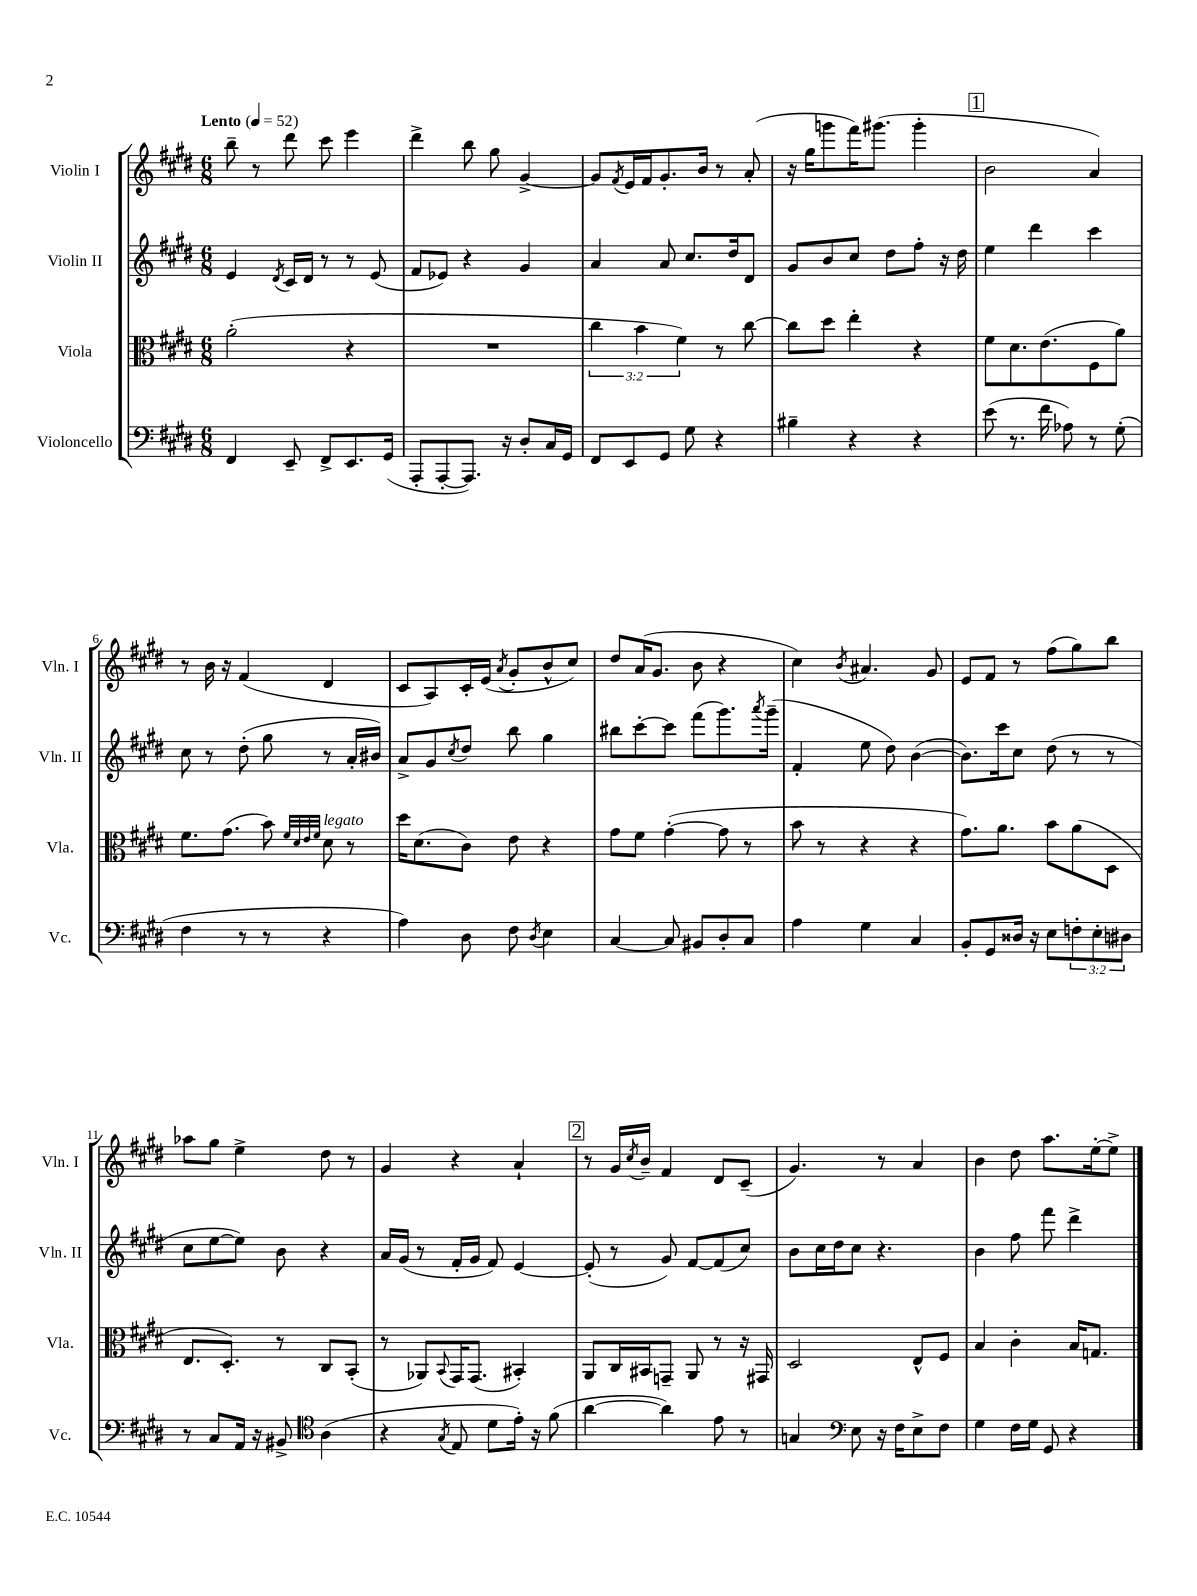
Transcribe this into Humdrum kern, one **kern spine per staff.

**kern	**kern	**kern	**kern
*part4	*part3	*part2	*part1
*staff4	*staff3	*staff2	*staff1
*I"Violoncello	*I"Viola	*I"Violin II	*I"Violin I
*I'Vc.	*I'Vla.	*I'Vln. II	*I'Vln. I
*clefF4	*clefC3	*clefG2	*clefG2
*k[f#c#g#d#]	*k[f#c#g#d#]	*k[f#c#g#d#]	*k[f#c#g#d#]
*M6/8	*M6/8	*M6/8	*M6/8
*MM52	*MM52	*MM52	*MM52
=1	=1	=1	=1
!	!	!	!LO:TX:a:B:t=Lento
4FF#/	(2a'\	4e/	8bb~\
.	.	.	8r
.	.	8qd#/	.
8EE~/	.	16c#/LL	8ddd#\
.	.	16d#/JJ	.
8FF#^/L	.	8r	8ccc#\
8.EE/	4r	8r	4eee\
.	.	(8e/	.
(16GG#/Jk	.	.	.
=2	=2	=2	=2
8AAA'/L	2.r	8f#/L	4ddd#^\
[8AAA'/	.	8e-X/J)	.
8.AAA/J])	.	4r	8bb\
.	.	.	8gg#\
16r	.	.	.
8D#'/L	.	4g#/	[4g#^/
16C#/L	.	.	.
16GG#/JJ	.	.	.
=3	=3	=3	=3
8FF#/L	6cc#\	4a/	8g#/L]
.	.	.	8qf#/
8EE/	.	.	16e/L
.	6b\	.	.
.	.	.	16f#/J
8GG#/J	.	8a/	8.g#'/
.	6f#\)	.	.
8G#\	.	8.cc#/L	.
.	.	.	16b/Jk
4r	8r	.	8r
.	.	16dd#/k	.
.	[8cc#\	8d#/J	(8a'/
=4	=4	=4	=4
4B#X~\	8cc#\L]	8g#/L	16r
.	.	.	16gg#\KL
.	8dd#\J	8b/	8gggn\
4r	4ee'\	8cc#/J	16fff#\K)
.	.	.	(8.ggg#X\J
.	.	8dd#\L	.
4r	4r	8ff#'\J	4ggg#'\
.	.	16r	.
.	.	16dd#\	.
!!LO:REH:place=s1:t=1
=5	=5	=5	=5
(8e\	8f#\L	4ee\	2b\
8.r	8.d#\	.	.
.	.	4ddd#\	.
16f#\	(8.e\	.	.
8A-X\)	.	.	.
8r	8F#\	4ccc#\	4a/)
(8G#'\	8a\J)	.	.
!!LO:LB:g=z
=6	=6	=6	=6
4F#\	8.f#\L	8cc#\	8r
.	.	8r	16b\
.	(8.g#\J	.	16r
8r	.	(8dd#'\	(4f#/
8r	8b\)	8gg#\	.
.	32qqf#/LLL	.	.
.	32qqd#/	.	.
.	32qqe/	.	.
.	32qqf#/JJJ	.	.
!	!LO:TX:a:i:t=legato	!	!
4r	8d#\	8r	4d#/
.	8r	16a'/LL	.
.	.	16b#X/JJ)	.
=7	=7	=7	=7
4A\)	16dd#\KL	8a^/L	8c#/L
.	(8.d#\	.	.
.	.	8g#/	8A/)
.	.	8qcc#/	.
8D#\	8c#\J)	8dd#/J	16c#'/L
.	.	.	(16e/JJ
.	.	.	8qa/
8F#\	8e\	8bb\	8g#'/L
8qD#/	.	.	.
4E\	4r	4gg#\	8b^^/
.	.	.	8cc#/J)
=8	=8	=8	=8
[4C#/	8g#\L	8bb#X\L	8dd#/L
.	8f#\J	[8ccc#'\	(16a/K
.	.	.	8.g#/J
8C#/]	([4g#'\	8ccc#\J]	.
8BB#X/L	.	(8fff#\L	8b\
8D#'/	8g#\]	8.ggg#\)	4r
8C#/J	8r	.	.
.	.	8qaaa/	.
.	.	(16ggg#~\Jk	.
=9	=9	=9	=9
4A\	8b\	4f#'/	4cc#\)
.	8r	.	.
.	.	.	8qb/
4G#\	4r	8ee\	4.a#X/
.	.	8dd#\)	.
4C#/	4r	([4b\	.
.	.	.	8g#/
=10	=10	=10	=10
8BB'/L	8.g#\L)	8.b\L])	8e/L
8GG#/	.	.	8f#/J
.	8.a\J	16ccc#\k	.
16D##X/Jk	.	8cc#\J	8r
16r	.	.	.
8E\L	8b\L	(8dd#\	(8ff#\L
12Fn'\	(8a\	8r	8gg#\)
12E'\	.	.	.
.	8D#\J	8r	8bb\J
12D#X\J	.	.	.
!!LO:LB:g=z
=11	=11	=11	=11
8r	8.E/L	8cc#\L	8aa-X\L
8C#/L	.	[8ee\	8gg#\J
.	8.D#'/J)	.	.
16AA/Jk	.	8ee\J])	4ee^\
16r	.	.	.
8BB#X^/	8r	8b\	.
*clefC4	*	*	*
(4A\	8C#/L	4r	8dd#\
.	(8BB'/J	.	8r
=12	=12	=12	=12
4r	8r	16a/LL	4g#/
.	.	(16g#/JJ	.
.	8AA-X/L)	8r	.
8qG#/	8qqBB/	.	.
8E/	16GG#/K	16f#'/LL	4r
.	(8.GG#/J	16g#/JJ	.
8d#\L	.	8f#/)	.
16e'\Jk)	4BB#X'/)	[4e/	4a`/
16r	.	.	.
(8f#\	.	.	.
!!LO:REH:place=s1:t=2
=13	=13	=13	=13
[4a\	8AA/L	(8e'/]	8r
.	16C#/L	8r	16g#/LL
.	.	.	8qcc#/
.	16BB#X/J	.	16b~/JJ
4a\])	8GGn~/J	8g#/)	4f#/
.	8AA/	[8f#/L	.
8e\	8r	(8f#/]	8d#/L
8r	16r	8cc#/J)	(8c#~/J
.	16GG#X/	.	.
=14	=14	=14	=14
4Gn/	2D#/	8b\L	4.g#/)
.	.	16cc#\L	.
.	.	16dd#\J	.
*clefF4	*	*	*
8E\	.	8cc#\J	.
16r	.	4.r	8r
16F#\KL	.	.	.
8E^\	8E^^/L	.	4a/
8F#\J	8F#/J	.	.
=15	=15	=15	=15
4G#\	4B/	4b\	4b\
16F#\LL	4c#'\	8ff#\	8dd#\
16G#\JJ	.	.	.
8GG#/	.	8fff#\	8.aa\L
4r	16B/KL	4ddd#^\	.
.	8.Gn/J	.	[16ee'\k
.	.	.	8ee^\J]
==	==	==	==
*-	*-	*-	*-
